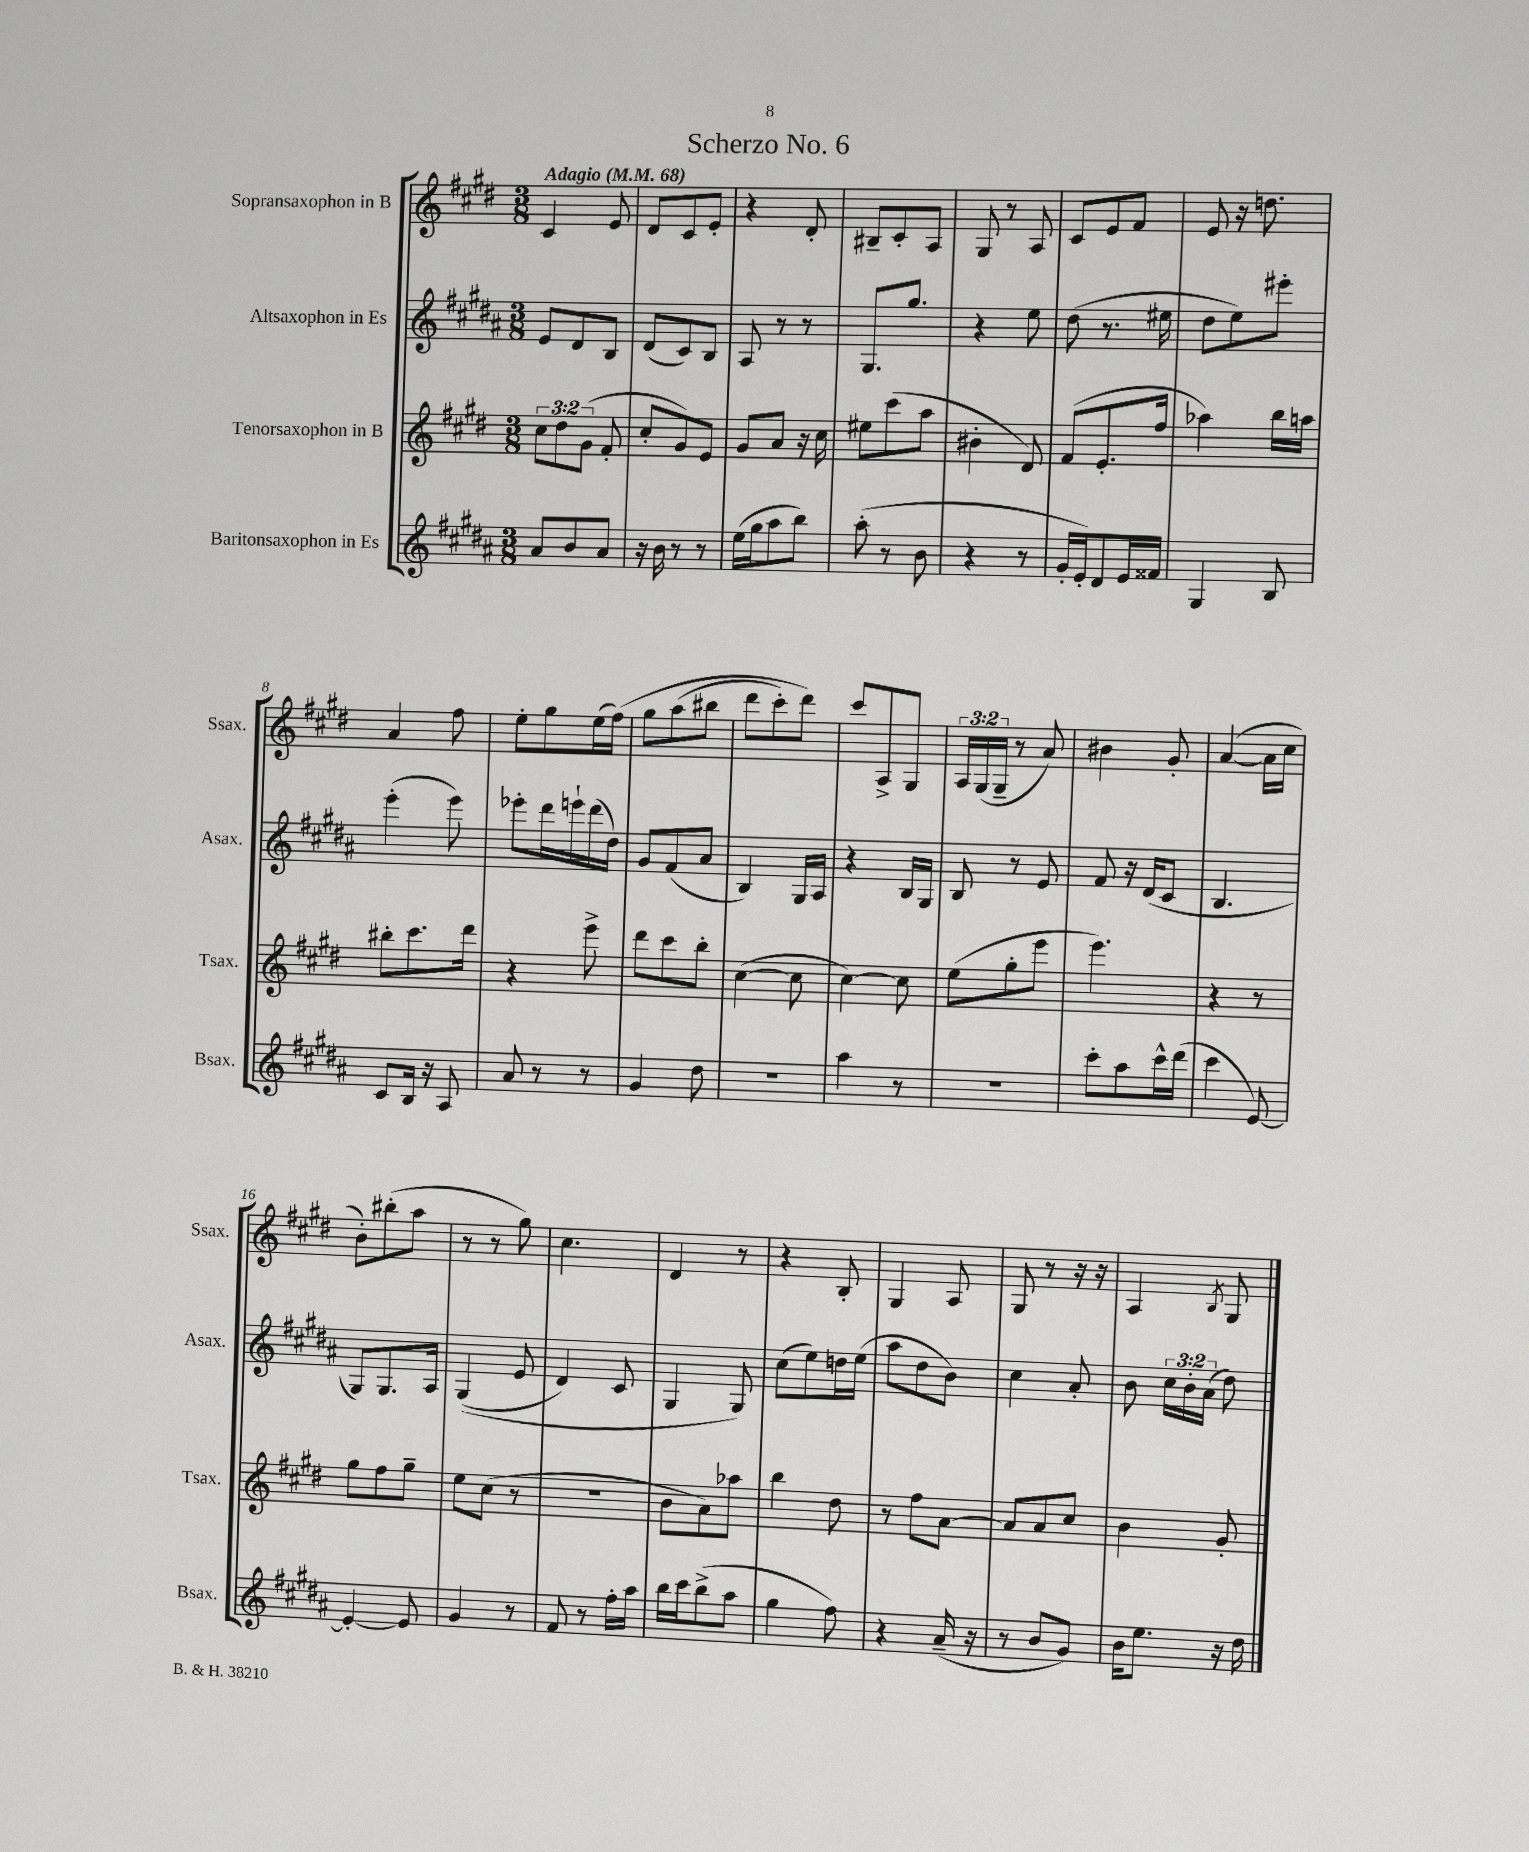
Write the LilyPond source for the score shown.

\header { title = "Scherzo No. 6" }
<<
\new StaffGroup <<
\new Staff = "s0" \with { instrumentName = "Sopransaxophon in B" shortInstrumentName = "Ssax." } {
    \clef treble \key e \major \numericTimeSignature \time 3/8 \override Staff.TupletNumber.text = #tuplet-number::calc-fraction-text \tempo "Adagio" 4 = 68
    \autoBeamOff cis'4 e'8 |
    dis'8[ cis'8 e'8]-. |
    r4 dis'8-. |
    bis8[-- cis'8-. a8] |
    gis8 r8 a8 |
    cis'8[ e'8 fis'8] |
    e'8 r16 d''8. |
    a'4 fis''8 |
    e''8[-. gis''8 e''16( fis''16])\( |
    gis''8[ a''8( bis''8] |
    dis'''8[ cis'''8-.) dis'''8]\) |
    cis'''8[ a8-> gis8] |
    \tuplet 3/2 { a16[ gis16( gis16]-- } r8 a'8) |
    bis'4 gis'8-. |
    a'4~( a'16[ cis''16] |
    b'8[-.) bis''8-.( a''8] |
    r8 r8 gis''8) |
    cis''4. |
    dis'4 r8 |
    r4 b8-. |
    gis4 a8 |
    gis8 r8 r16 r16 |
    a4 \acciaccatura { b8 } gis8 \bar "|." |
}
\new Staff = "s1" \with { instrumentName = "Altsaxophon in Es" shortInstrumentName = "Asax." } {
    \clef treble \key b \major \numericTimeSignature \time 3/8 \override Staff.TupletNumber.text = #tuplet-number::calc-fraction-text
    \autoBeamOff e'8[ dis'8 b8] |
    dis'8[( cis'8) b8] |
    ais8 r8 r8 |
    gis8.[ gis''8.] |
    r4 e''8 |
    dis''8( r8. eis''16 |
    dis''8[ e''8) eis'''8]-. |
    e'''4-.( e'''8) |
    ees'''8[-. dis'''16 e'''16-! dis'''16( dis''16]) |
    gis'8[ fis'8( ais'8] |
    b4) gis16[ ais16] |
    r4 b16[ gis16] |
    b8 r8 e'8 |
    fis'8 r16 dis'16[( cis'8] |
    b4. |
    gis8[) gis8. ais16] |
    gis4(\( e'8 |
    dis'4) cis'8 |
    gis4 gis8\) |
    cis''8[( e''8) d''16 e''16]( |
    ais''8[ dis''8 b'8]) |
    cis''4 ais'8-. |
    b'8 \tuplet 3/2 { cis''16[ b'16-. ais'16]( } dis''8) \bar "|." |
}
\new Staff = "s2" \with { instrumentName = "Tenorsaxophon in B" shortInstrumentName = "Tsax." } {
    \clef treble \key e \major \numericTimeSignature \time 3/8 \override Staff.TupletNumber.text = #tuplet-number::calc-fraction-text
    \autoBeamOff \tuplet 3/2 { cis''8[ dis''8 gis'8]( } fis'8-. |
    cis''8[-. gis'8) e'8] |
    gis'8[ a'8] r16 cis''16 |
    eis''8[ cis'''8( a''8] |
    bis'4-. dis'8) |
    fis'8[( e'8.-. fis''16] |
    aes''4) b''16[ a''16] |
    bis''8[-. cis'''8. dis'''16] |
    r4 e'''8-> |
    dis'''8[ cis'''8 b''8]-. |
    cis''4~( cis''8 |
    cis''4~) cis''8 |
    e''8[( gis''8-. e'''8] |
    e'''4.) |
    r4 r8 |
    gis''8[ fis''8 gis''8]-- |
    e''8[ cis''8]( r8 |
    r4. |
    b'8[ a'8) aes''8] |
    b''4 dis''8 |
    r8 fis''8[ a'8]~ |
    a'8[ a'8 cis''8] |
    b'4 gis'8-. \bar "|." |
}
\new Staff = "s3" \with { instrumentName = "Baritonsaxophon in Es" shortInstrumentName = "Bsax." } {
    \clef treble \key b \major \numericTimeSignature \time 3/8
    \autoBeamOff ais'8[ b'8 ais'8] |
    r16 b'16 r8 r8 |
    e''16[( gis''16 ais''8 b''8]) |
    ais''8-.( r8 b'8 |
    r4 r8 |
    gis'16[-. e'16-.) dis'8 e'16 fisis'16] |
    gis4 b8 |
    cis'8[ b16] r16 ais8 |
    ais'8 r8 r8 |
    gis'4 dis''8 |
    R4. |
    ais''4 r8 |
    R4. |
    cis'''8[-. ais''8 cis'''16-^ dis'''16]( |
    cis'''4 e'8~) |
    e'4~-. e'8 |
    gis'4 r8 |
    fis'8 r8 fis''16[-. ais''16] |
    b''16[ cis'''16 b''8->( ais''8] |
    gis''4 fis''8) |
    r4 ais'16--( r16 |
    r8 b'8[ gis'8]) |
    b'16[ e''8.] r16 dis''16 \bar "|." |
}
>>
>>
